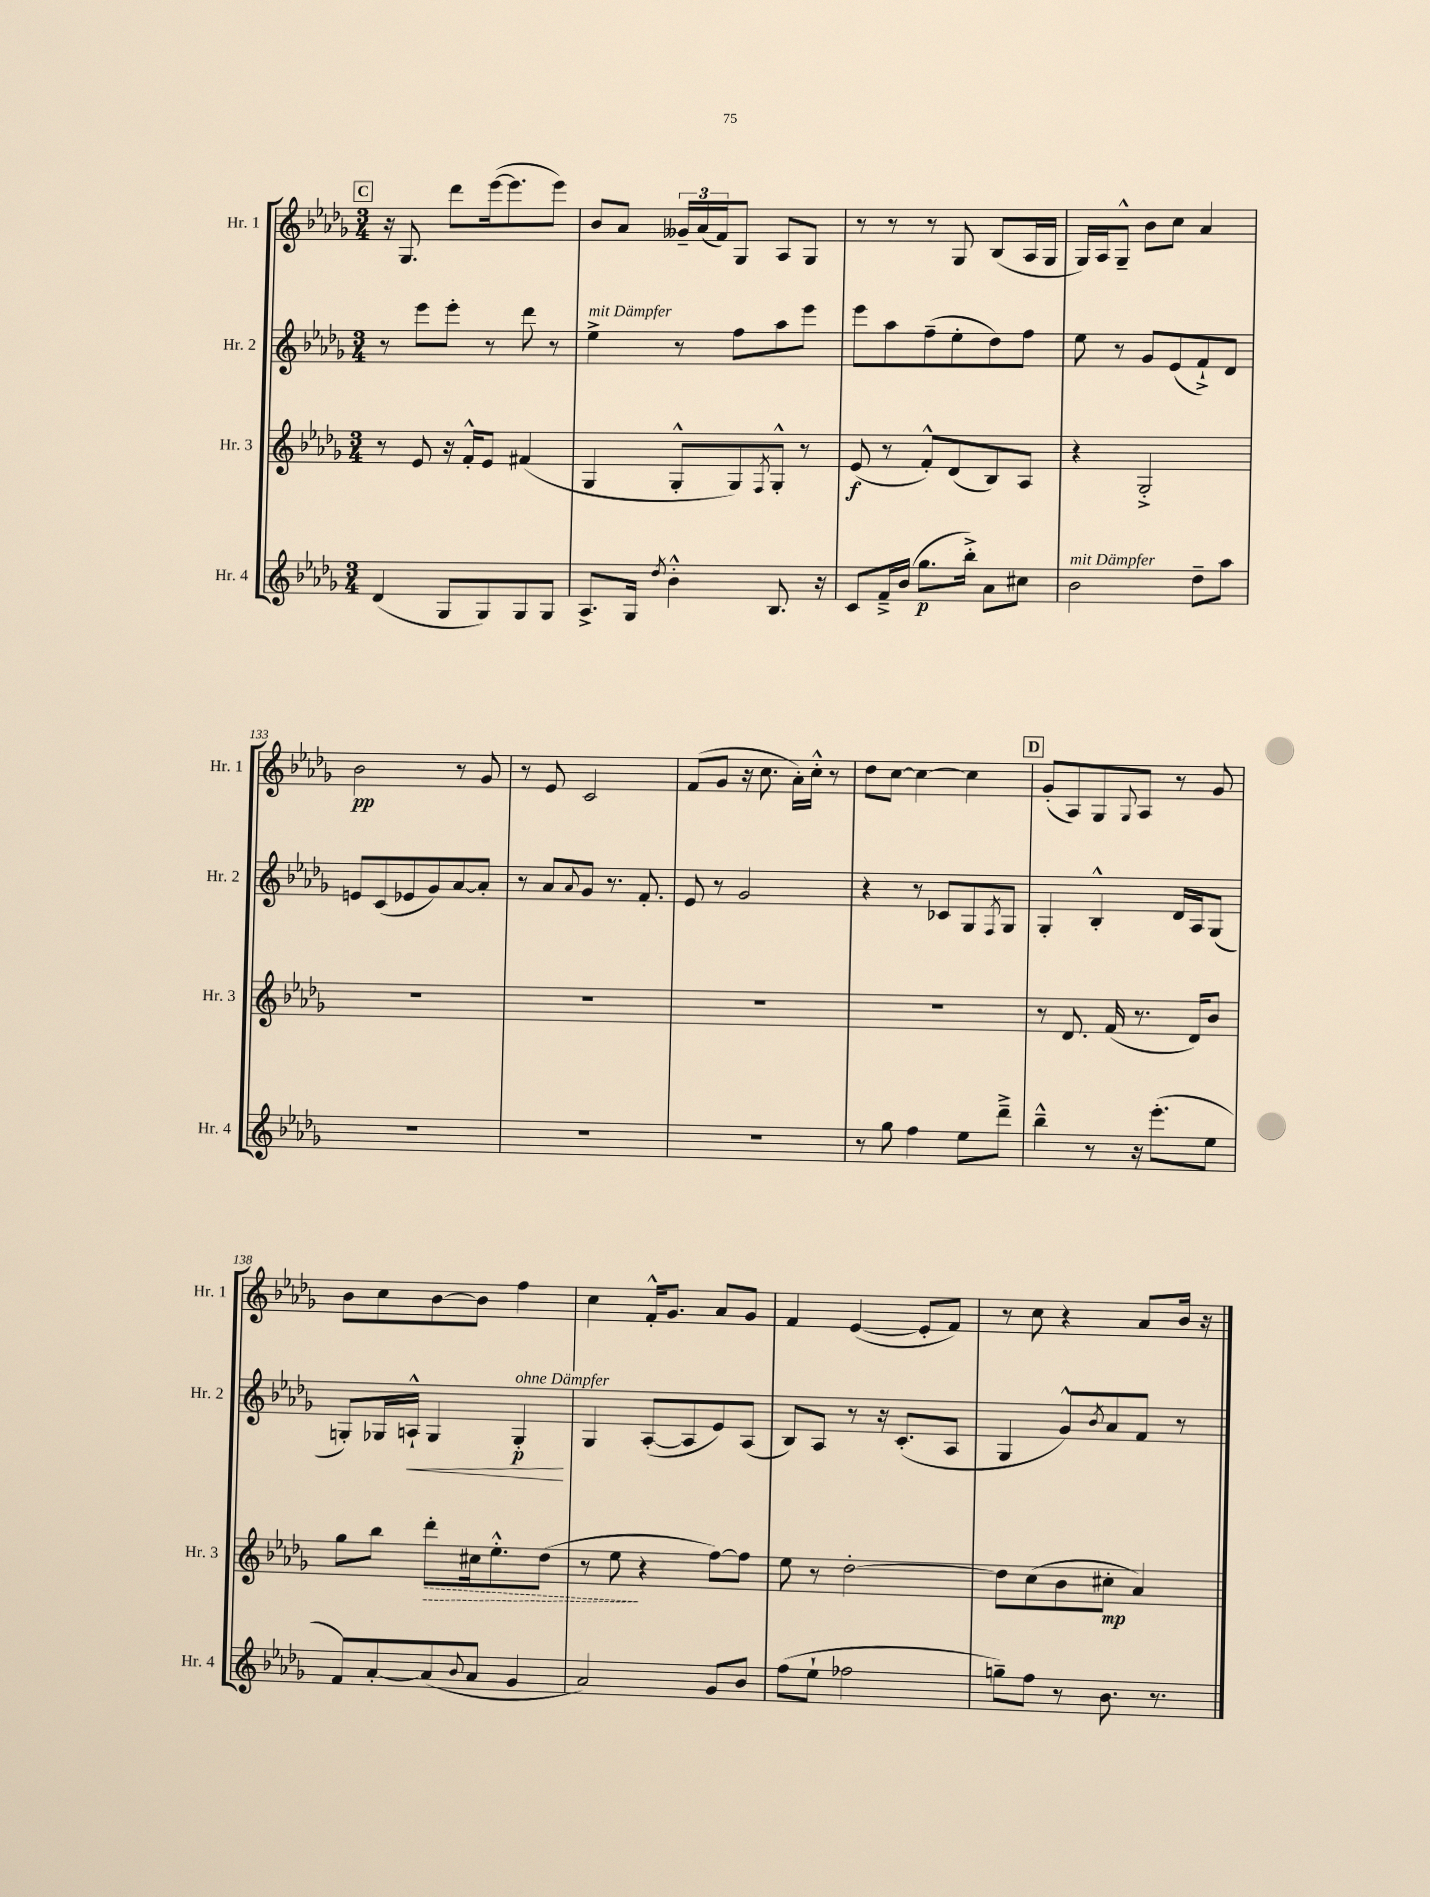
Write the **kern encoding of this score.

**kern	**kern	**kern	**kern
*staff4	*staff3	*staff2	*staff1
*clefG2	*clefG2	*clefG2	*clefG2
*k[b-e-a-d-g-]	*k[b-e-a-d-g-]	*k[b-e-a-d-g-]	*k[b-e-a-d-g-]
*M3/4	*M3/4	*M3/4	*M3/4
(4d-/	8r	8r	16r
.	.	.	8.G-/
.	8e-/	8eee-\L	.
8G-/L	16r	8eee-'\J	8ddd-\L
.	16f'^^/LK	.	.
8G-/)	8e-/J	8r	([16eee-\k
.	.	.	8.eee-\]
8G-/	(4f#/	8ddd-\	.
8G-/J	.	8r	8eee-\J)
=	=	=	=
8.A-^/L	4G-/	4ee-^\	8b-/L
.	.	.	8a-/J
16G-/Jk	.	.	.
8qdd-/	.	.	.
4b-'^^\	8G-'^^/L	8r	24g--~/LL
.	.	.	(24a-/
.	.	.	24f/J)
.	8G-/)	8ff\L	8G-/J
.	8qF/	.	.
8.B-/	8G-'^^/J	8aa-\	8A-/L
.	8r	8eee-\J	8G-/J
16r	.	.	.
=	=	=	=
8c/L	(8e-/	8eee-\L	8r
16f~^/L	8r	8aa-\	8r
(16b-/JJ	.	.	.
8.gg-\L	8f'^^/L)	(8ff~\	8r
.	(8d-/	8ee-'\	8G-/
16bb-'^\Jk)	.	.	.
8a-\L	8B-/)	8dd-\)	(8B-/L
8cc#\J	8A-/J	8ff\J	16A-/L
.	.	.	16G-/JJ
=	=	=	=
2b-\	4r	8ee-\	16G-/LL)
.	.	.	16A-/J
.	.	8r	8G-~^^/J
.	2G-'^/	8g-/L	8b-\L
.	.	(8e-/	8cc\J
8dd-~\L	.	8f`^/)	4a-/
8aa-\J	.	8d-/J	.
=	=	=	=
2.r	2.r	8e/L	2b-\
.	.	(8c/	.
.	.	8e-/	.
.	.	8g-/)	.
.	.	[8a-/	8r
.	.	8a-'/]J	8g-/
=	=	=	=
2.r	2.r	8r	8r
.	.	8a-/L	8e-/
.	.	8qqa-/	.
.	.	8g-/J	2c/
.	.	8.r	.
.	.	8.f'/	.
=	=	=	=
2.r	2.r	8e-/	(8f/L
.	.	8r	8g-/J
.	.	2g-/	16r
.	.	.	8.cc\
.	.	.	16a-'\LL)
.	.	.	16cc'^^\JJ
.	.	.	8r
=	=	=	=
8r	2.r	4r	8dd-\L
8gg-\	.	.	[8cc\J
4ff\	.	8r	4cc\_
.	.	8c-/L	.
8ee-\L	.	8G-/	4cc\]
.	.	8qF/	.
8ddd-~^\J	.	8G-/J	.
=	=	=	=
4bb-~^^\	8r	4G-'/	(8g-'/L
.	8.d-/	.	8A-/)
8r	.	4B-'^^/	8G-/
.	(16f/	.	.
.	.	.	8qqG-/
16r	8.r	.	8A-/J
(8.eee-'\L	.	.	.
.	.	16d-/LL	8r
.	16d-/LK)	16A-/J	.
8ee-\J	8b-/J	(8G-/J	8g-/
=	=	=	=
8f/L)	8gg-\L	8G'/L)	8b-\L
[8a-'/	8bb-\J	16G-/L	8cc\
.	.	16A`^^/JJ	.
(8a-/]	8ddd-'\L	4G-/	[8b-\
8qqb-/	.	.	.
8a-/J	16cc#\k	.	8b-\]J
.	8.ee-'^^\	.	.
4g-/	.	4G-'/	4ff\
.	(8dd-\J	.	.
=	=	=	=
2a-/)	8r	4G-/	4cc\
.	8ee-\	.	.
.	4r	([8A-'/L	16f'^^/LK
.	.	.	8.g-/J
.	.	8A-/]	.
8g-/L	[8ff\L)	8e-/)	8a-/L
8b-/J	8ff\]J	(8A-/J	8g-/J
=	=	=	=
(8ff\L	8ee-\	8B-/L)	4f/
8ee-`\J	8r	8A-/J	.
2ff-\	[2dd-'\	8r	([4e-/
.	.	16r	.
.	.	(8.c'/L	.
.	.	.	8e-'/]L
.	.	8A-/J	8f/J)
=	=	=	=
8gg~\L)	8dd-\]L	4G-/	8r
8ff\J	(8cc\	.	8cc\
8r	8b-\	8g-^^/L)	4r
.	.	8qb-/	.
8.b-\	8cc#'\J	8a-/	.
.	4a-/)	8f/J	8a-/L
8.r	.	.	.
.	.	8r	16b-/Jk
.	.	.	16r
==	==	==	==
*-	*-	*-	*-
